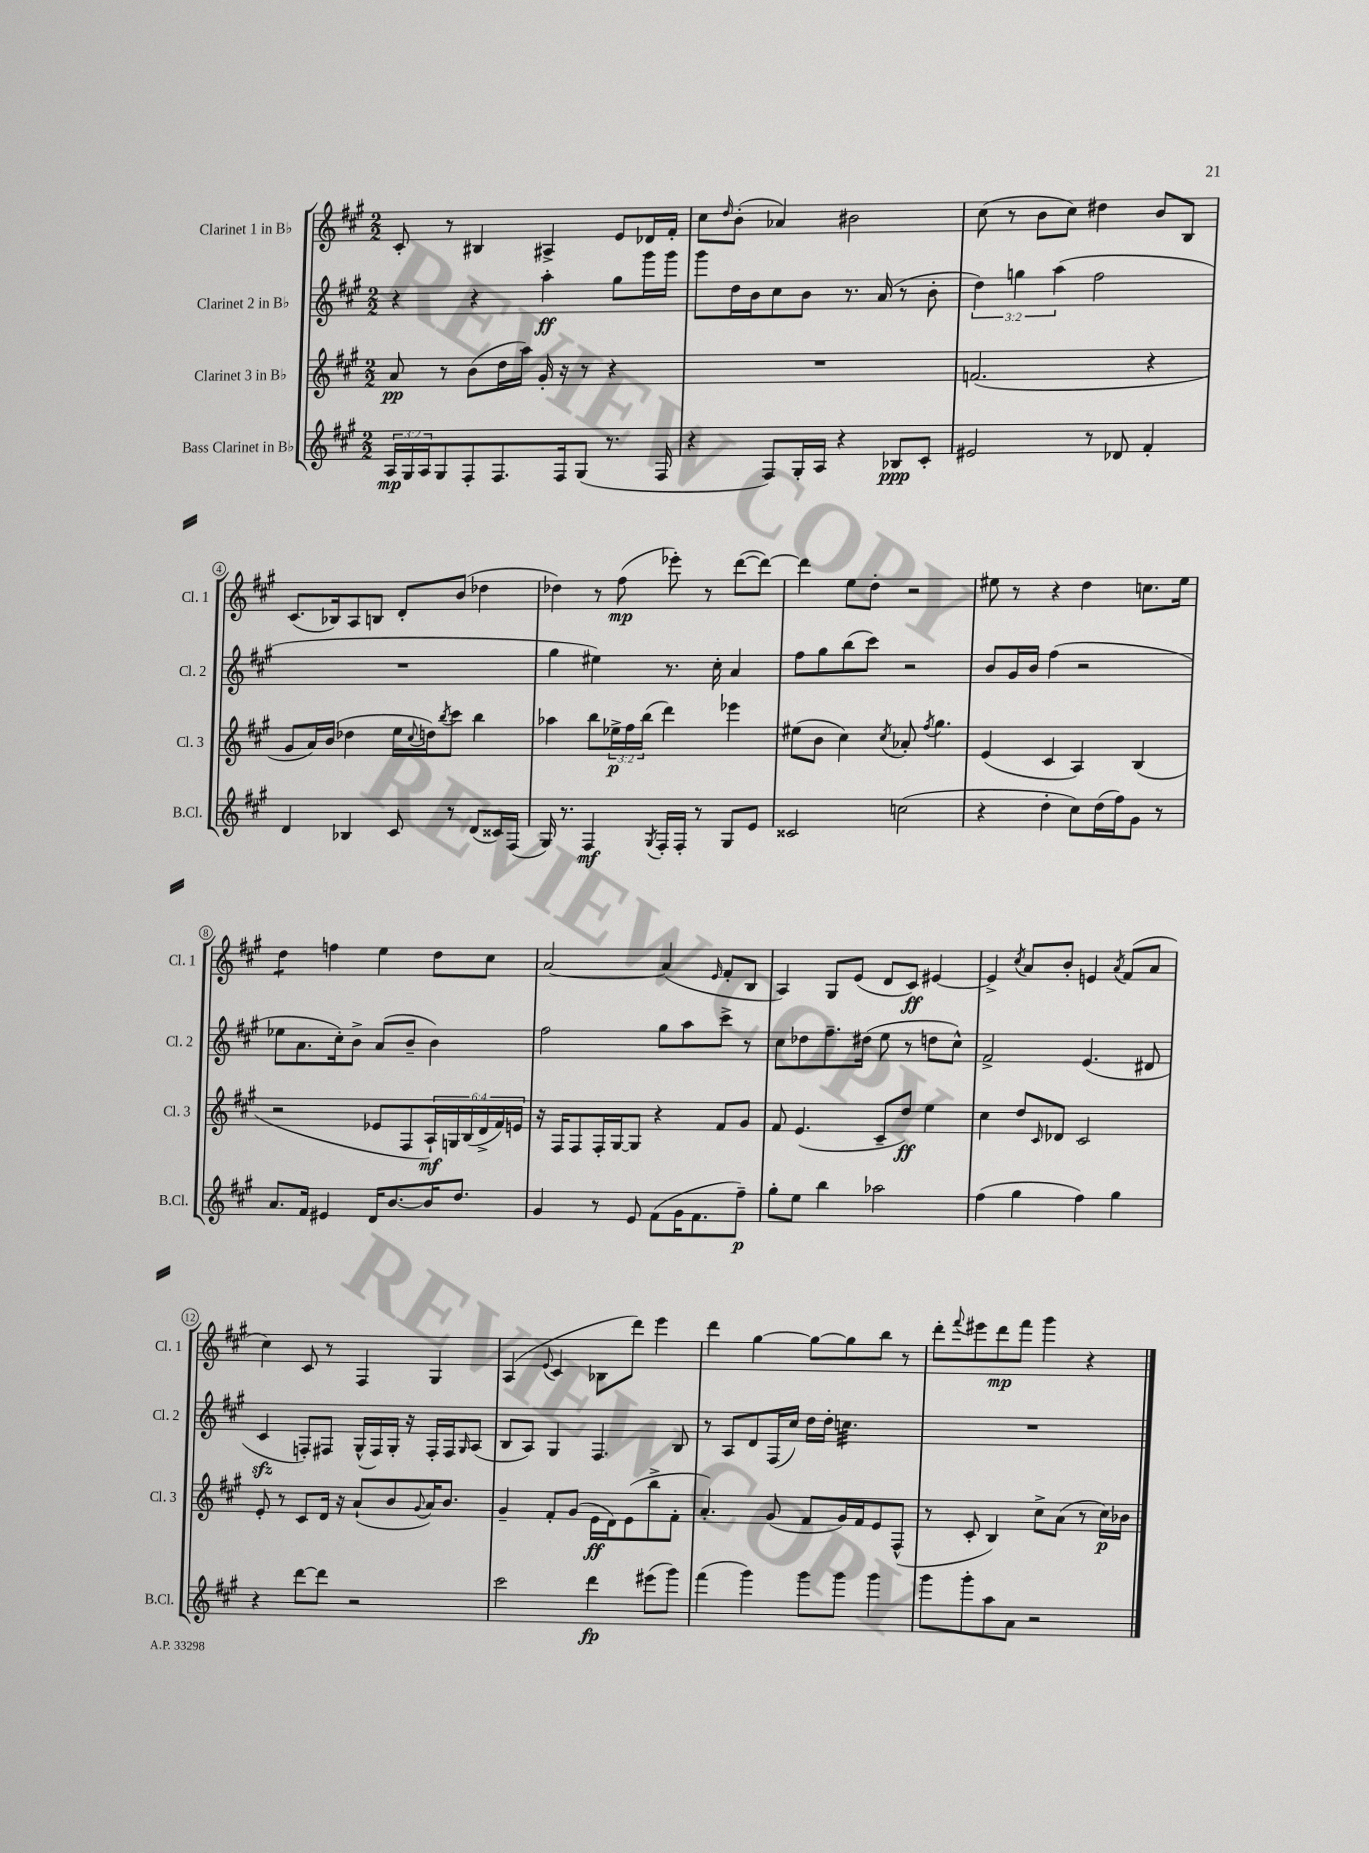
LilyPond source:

<<
\new StaffGroup <<
\new Staff = "s0" \with { instrumentName = "Clarinet 1 in Bb" shortInstrumentName = "Cl. 1" } {
    \clef treble \key a \major \numericTimeSignature \time 2/2
    cis'8-. r8 bis4 ais4-> e'8 des'16 fis'16-. |
    cis''8 \grace { d''16 } b'8-.( aes'4) bis'2 |
    cis''8( r8 b'8 cis''8) dis''4 b'8 b8 |
    cis'8.( bes16) a8 b8 d'8-. b'8( des''4 |
    des''4) r8 fis''8\mp( ees'''8-.) r8 d'''8~( d'''8~) |
    d'''4 e''8 d''8-. r2 |
    eis''8 r8 r4 d''4 c''8. eis''16 |
    d''4:8 f''4 e''4 d''8 cis''8 |
    a'2~ a'4( \grace { e'16 } fis'8-. b8 |
    a4) gis8 e'8( d'8 cis'8\ff) eis'4~ |
    eis'4-> \acciaccatura { cis''8 } a'8 b'8-. e'4 \acciaccatura { a'8 } fis'8( a'8 |
    cis''4) cis'8 r8 fis4 gis4 |
    a4( \appoggiatura { e'8 } cis'4 bes8 d'''8) e'''4 |
    d'''4 gis''4~ gis''8~ gis''8 b''8 r8 |
    d'''8-. \appoggiatura { fis'''8 } eis'''8 d'''8\mp fis'''8 gis'''4 r4 \bar "|." |
}
\new Staff = "s1" \with { instrumentName = "Clarinet 2 in Bb" shortInstrumentName = "Cl. 2" } {
    \clef treble \key a \major \numericTimeSignature \time 2/2 \override Staff.TupletNumber.text = #tuplet-number::calc-fraction-text
    r4 r4 a''4-.\ff gis''8 gis'''16 gis'''16 |
    gis'''8 d''16 b'16 cis''8 b'8 r8. a'16( r8 b'8-. |
    \tuplet 3/2 { d''4) g''4 a''4( } fis''2 |
    R1 |
    gis''4 eis''4) r8. cis''16-. a'4 |
    fis''8 gis''8 b''8( cis'''8) r2 |
    b'8 gis'16 b'16 fis''4( r2 |
    ees''8 a'8. cis''16-.) b'8-> a'8( b'8-- b'4) |
    fis''2 gis''8 a''8 cis'''8-> r8 |
    cis''8 des''8 fis''8.-- dis''16( e''8 r8 d''8 cis''8-^) |
    fis'2-> e'4.( dis'8 |
    cis'4\sfz f8-.) fis8 gis16-^( fis16) gis16-. r16 fis16-. fis16 \grace { gis16 } a8( |
    b8 a8) gis4 fis4. b8 |
    r8 a8 d'8 fis16( cis''16) d''16 d''16-. c''4.:32 |
    R1 \bar "|." |
}
\new Staff = "s2" \with { instrumentName = "Clarinet 3 in Bb" shortInstrumentName = "Cl. 3" } {
    \clef treble \key a \major \numericTimeSignature \time 2/2 \override Staff.TupletNumber.text = #tuplet-number::calc-fraction-text
    a'8\pp r8 b'8( d''16 a''16) gis'16-. r16 r8 r4 |
    R1 |
    f'2.( r4 |
    gis'8 a'16) b'16( des''4 e''16 \appoggiatura { cis''8 } d''16) \acciaccatura { b''8 } cis'''8 b''4 |
    aes''4 b''8 \tuplet 3/2 { ees''16->\p fis''16 b''16( } d'''4) ees'''4 |
    eis''8( b'8 cis''4) \acciaccatura { cis''8 } aes'8-. \acciaccatura { fis''8 } gis''4. |
    e'4( cis'4 a4) b4( |
    r2 ees'8 fis8 \tuplet 6/4 { a16-!\mf) g16 b16( d'16-> fis'16) e'16 } |
    r16 fis16 fis8 fis16-. gis16~ gis8 r4 fis'8 gis'8 |
    fis'8 e'4.( cis'8-- d''8\ff) e''4 |
    cis''4 d''8 \grace { cis'16 } des'8 cis'2 |
    e'8-. r8 cis'8 d'16 r16 a'8-!( b'8 \appoggiatura { gis'8 } a'16) b'8. |
    gis'4-- fis'8-. gis'8( e'16\ff d'16) e'8( b''8-> fis'8-. |
    a'4.-.) gis'8( fis'8 gis'16) fis'16 e'8 fis8-^( |
    r8 cis'8-. b4) cis''8-> a'8( r8 cis''16\p) bes'16 \bar "|." |
}
\new Staff = "s3" \with { instrumentName = "Bass Clarinet in Bb" shortInstrumentName = "B.Cl." } {
    \clef treble \key a \major \numericTimeSignature \time 2/2 \override Staff.TupletNumber.text = #tuplet-number::calc-fraction-text
    \tuplet 3/2 { a16\mp gis16 a16 } gis8 fis8-. fis8. fis16 gis8( r8. fis16 |
    r4 fis8) gis16-. a16 r4 bes8\ppp cis'8-. |
    eis'2 r8 des'8 fis'4-. |
    d'4 bes4 cis'8 r8 d'8( cisis'16) fis16( |
    gis16) r8. fis4\mf \acciaccatura { gis8 } fis16-. fis16-. r8 gis8 e'8 |
    cisis'2 c''2( |
    r4 d''4-. cis''8) d''16( fis''16) gis'8 r8 |
    a'8. fis'16 eis'4 d'16 b'8.~ b'16 d''8. |
    gis'4 r8 e'8 fis'8( gis'16 fis'8. fis''8--\p) |
    gis''8-. e''8 b''4 aes''2 |
    fis''4( gis''4 fis''4) gis''4 |
    r4 d'''8~ d'''8 r2 |
    cis'''2 d'''4\fp eis'''8( gis'''8) |
    fis'''4( gis'''4) gis'''8 gis'''8 gis'''4 |
    gis'''8 gis'''8-. a''8 a'8 r2 \bar "|." |
}
>>
>>
\layout { \context { \Score \override BarNumber.stencil = #(make-stencil-circler 0.1 0.3 ly:text-interface::print) } }
